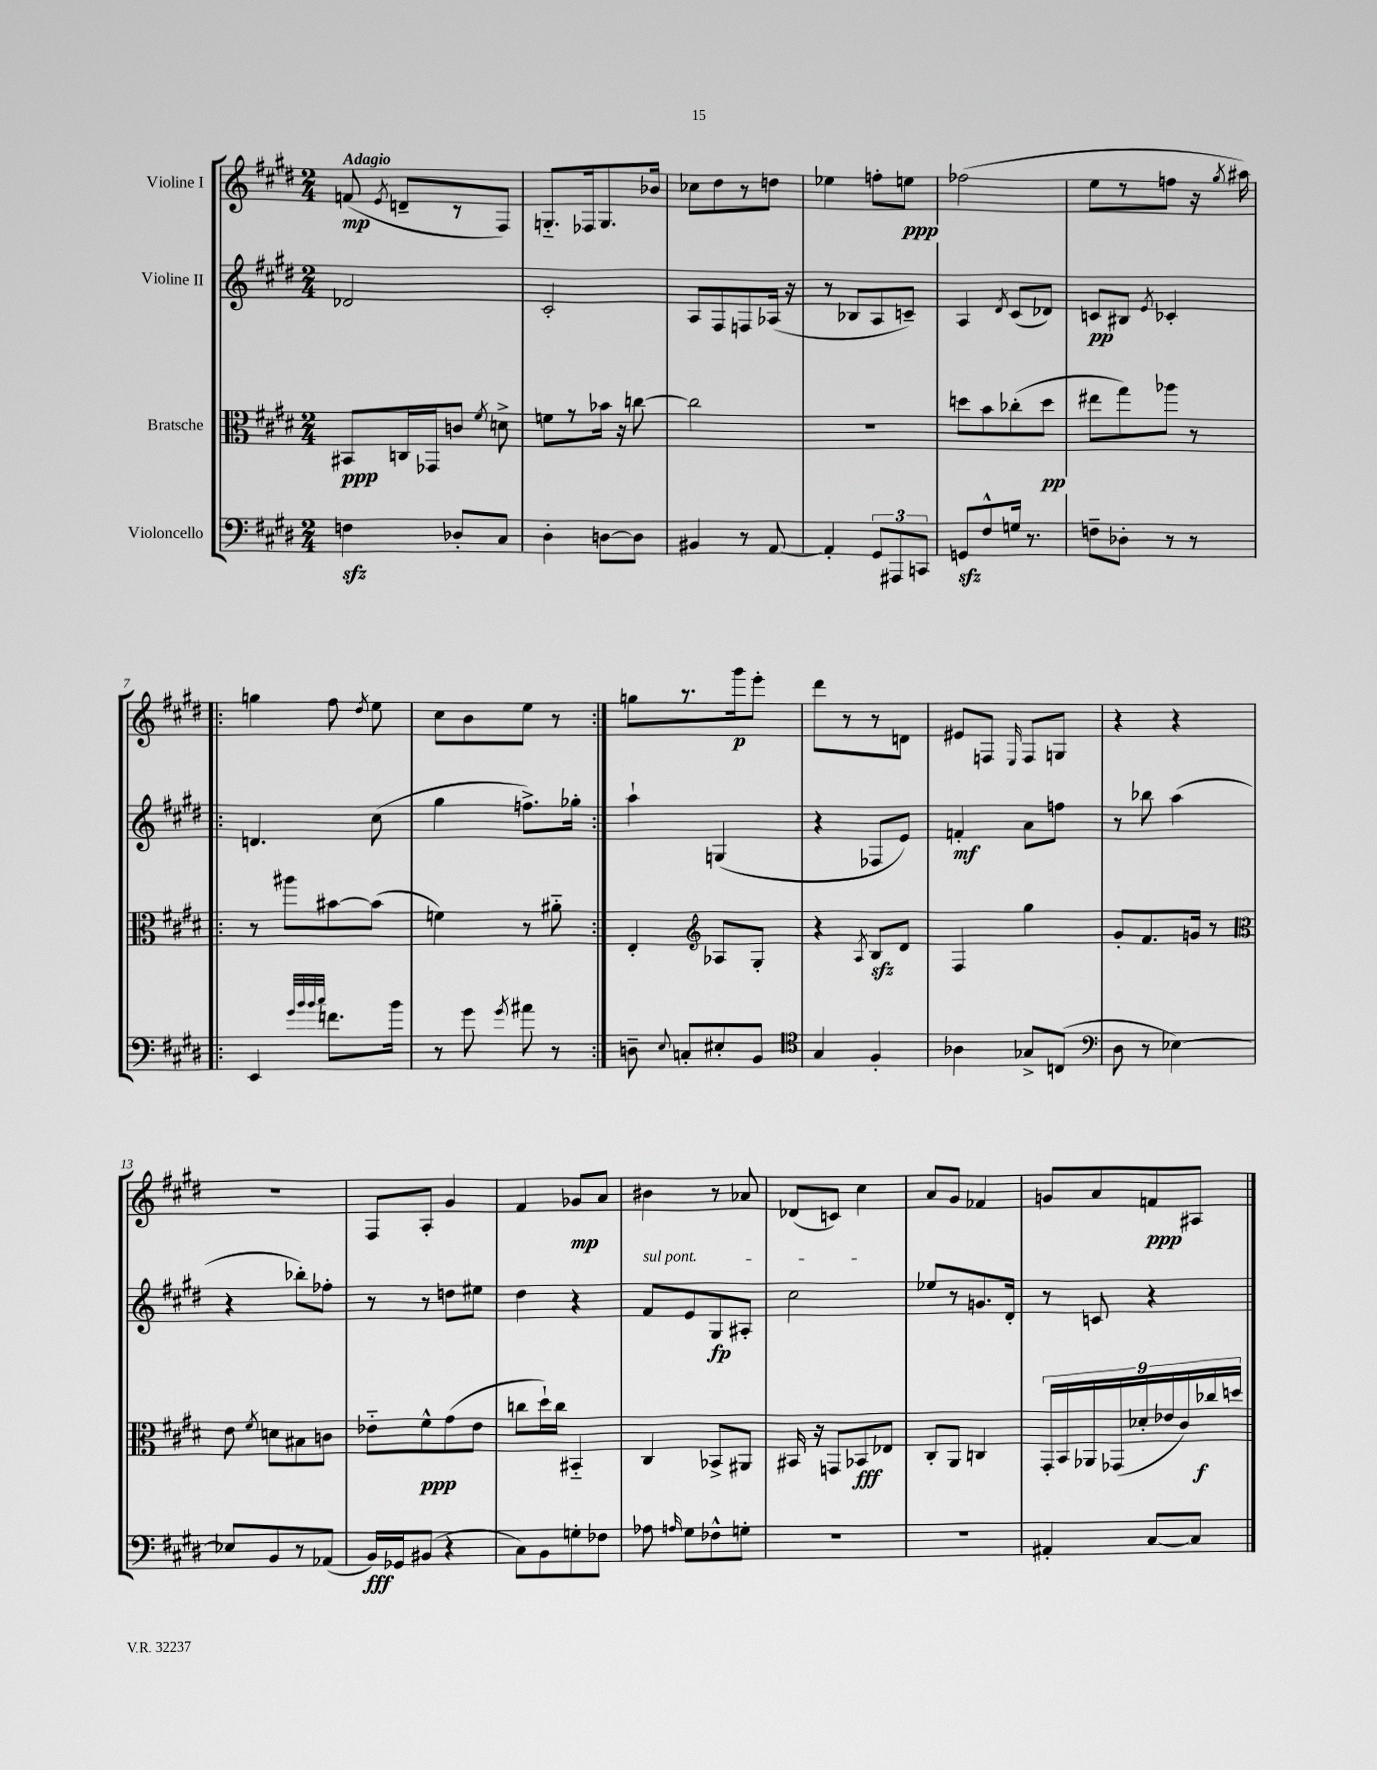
<<
\new StaffGroup <<
\new Staff = "s0" \with { instrumentName = "Violine I" } {
    \clef treble \key e \major \numericTimeSignature \time 2/4 \tempo "Adagio"
    \autoBeamOff f'8\mp( \acciaccatura { e'8 } d'8[-- r8 fis8]) |
    g8.[-_ fes16 g8. bes'16] |
    ces''8[ dis''8 r8 d''8] |
    ees''4 f''8[-. e''8]\ppp |
    fes''2( |
    e''8[ r8 f''8] r16 \acciaccatura { gis''8 } ais''16) |
    \repeat volta 2 { g''4 fis''8 \acciaccatura { dis''8 } e''8 |
    cis''8[ b'8 e''8] r8 | }
    g''8[ r8. gis'''16\p e'''8]-. |
    dis'''8[ r8 r8 d'8] |
    eis'8[ f8] \grace { e16 } f8[ g8] |
    r4 r4 |
    R2 |
    fis8[ a8]-. gis'4 |
    fis'4 ges'8[\mp a'8] |
    bis'4 r8 aes'8 |
    des'8[( c'8]) cis''4 |
    a'8[ gis'8] fes'4 |
    g'8[ a'8 f'8\ppp ais8] \bar "|." |
}
\new Staff = "s1" \with { instrumentName = "Violine II" } {
    \clef treble \key e \major \numericTimeSignature \time 2/4
    \autoBeamOff des'2 |
    cis'2-. |
    a8[ fis8 f8 aes16]( r16 |
    r8 bes8[ a8 c'8]--) |
    a4 \acciaccatura { dis'8 } cis'8[( des'8]) |
    c'8[\pp bis8] \acciaccatura { e'8 } ces'4-. |
    \repeat volta 2 { d'4. cis''8( |
    gis''4 f''8.[->) ges''16]-. | }
    a''4-! g4( |
    r4 fes8[ e'8]) |
    f'4-.\mf a'8[ f''8] |
    r8 bes''8 a''4( |
    r4 bes''8[-.) fes''8]-. |
    r8 r8 d''8[ eis''8] |
    dis''4 r4 |
    \once \override TextSpanner.bound-details.left.text = \markup { \italic "sul pont." } fis'8[\startTextSpan e'8 gis8\fp ais8]-. |
    cis''2\stopTextSpan |
    ees''8[ r8 g'8. dis'16]-. |
    r8 c'8 r4 \bar "|." |
}
\new Staff = "s2" \with { instrumentName = "Bratsche" } {
    \clef alto \key e \major \numericTimeSignature \time 2/4
    \autoBeamOff bis,8[\ppp c16 ges,16 c'8] \acciaccatura { fis'8 } d'8-> |
    f'8[ r8 bes'16] r16 c''8~ |
    c''2 |
    R2 |
    d''8[ b'8 ces''8-.( d''8]\pp |
    eis''8[ gis''8) aes''8] r8 |
    \repeat volta 2 { r8 ais''8[ bis'8~ bis'8]( |
    f'4) r8 ais'8-_ | }
    e4-. \clef treble aes8[ gis8]-. |
    r4 \acciaccatura { a8 } b8[\sfz dis'8] |
    fis4 gis''4 |
    gis'8[-. fis'8. g'16] r8 |
    \clef alto e'8 \acciaccatura { fis'8 } d'8[ bis8 c'8] |
    ees'8[-_ fis'8-^\ppp gis'8( ees'8] |
    c''8[ dis''16-!) c''16] bis,4-_ |
    cis4 bes,8[-> ais,8] |
    bis,16 r16 g,8[ bes,8\fff ees8] |
    cis8[-. a,8] c4 |
    \tuplet 9/8 { gis,16[-. b,16 aes,16 ges,16( des'16-. ees'16 cis'16) ces''16\f d''16] } \bar "|." |
}
\new Staff = "s3" \with { instrumentName = "Violoncello" } {
    \clef bass \key e \major \numericTimeSignature \time 2/4
    \autoBeamOff f4\sfz des8[-. cis8] |
    dis4-. d8[~ d8] |
    bis,4 r8 a,8~ |
    a,4-. \tuplet 3/2 { gis,8[ ais,,8 c,8] } |
    g,8[\sfz fis8-^ g16] r8. |
    f8[-- des8]-. r8 r8 |
    \repeat volta 2 { e,4 \grace { gis'32[ b'32 b'32 cis''32] } f'8.[ b'16] |
    r8 gis'8 \acciaccatura { gis'8 } ais'8 r8 | }
    d8-- \appoggiatura { e8 } c8[-. eis8-. b,8] |
    \clef tenor gis4 fis4-. |
    aes4 ges8[-> c8]( |
    \clef bass dis8 r8 ees4~) |
    ees8[ b,8 r8 aes,8]( |
    b,16[\fff) ges,16 bis,8]( r4 |
    cis8[) b,8 g8-. fes8] |
    aes8 \grace { a16 } gis8[ fes8-^ g8]-. |
    R2 |
    R2 |
    ais,4-. cis8[~ cis8] \bar "|." |
}
>>
>>
